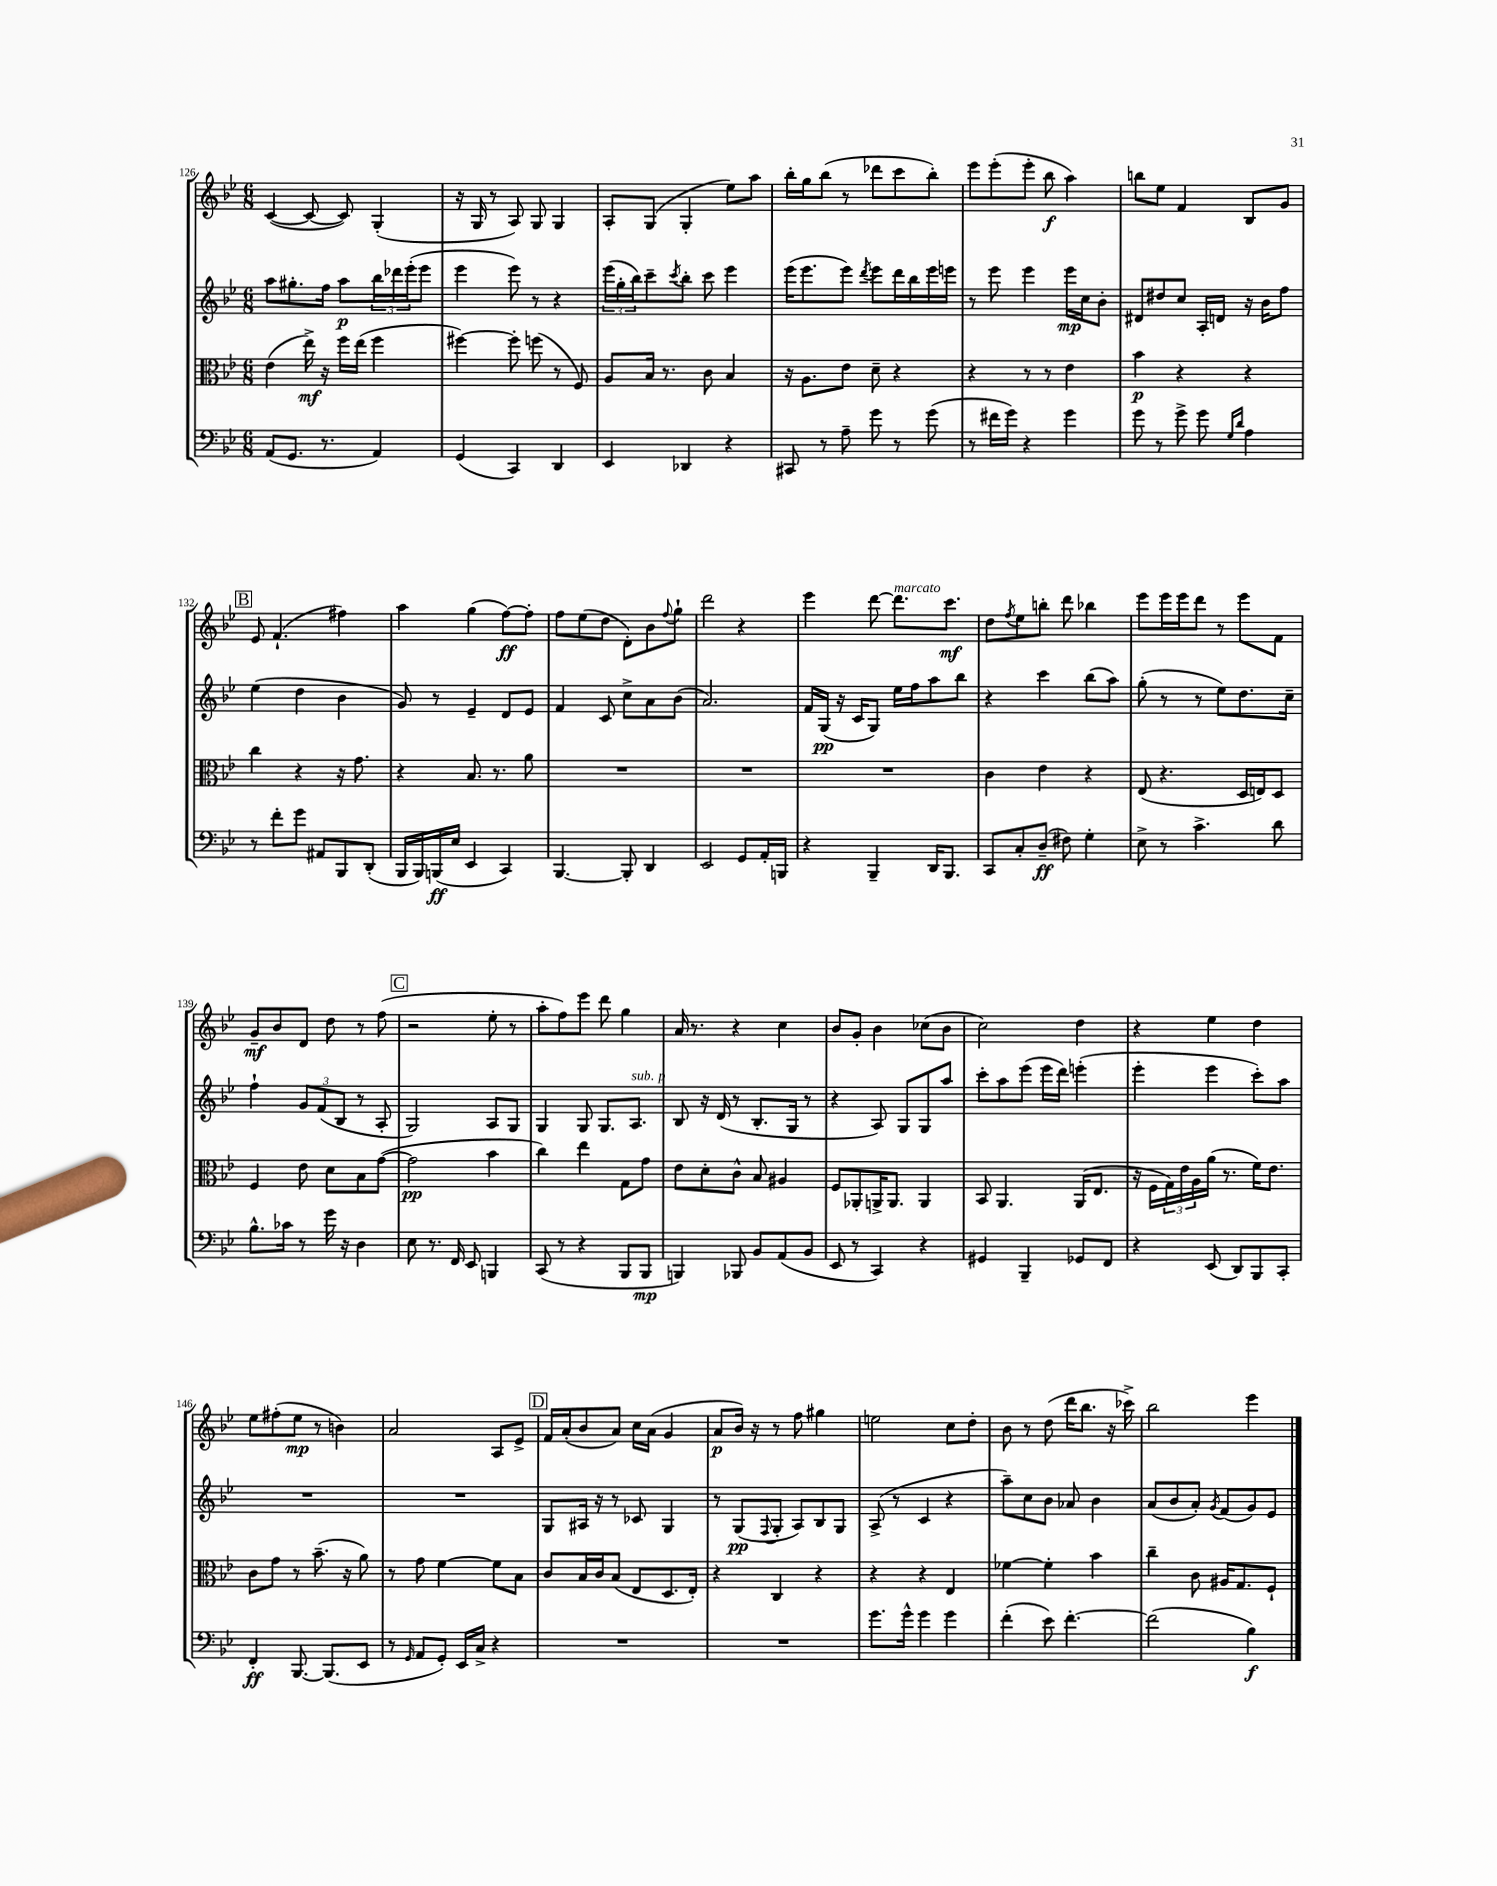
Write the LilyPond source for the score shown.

<<
\new StaffGroup <<
\new Staff = "s0" {
    \clef treble \key bes \major \numericTimeSignature \time 6/8
    c'4~( c'8~ c'8) g4-.( |
    r16 g16 r8 a8) g8 g4 |
    a8-. g8( g4-. ees''8) a''8 |
    bes''16-. g''16 bes''8( r8 des'''8 c'''8 bes''8-.) |
    ees'''8 ees'''8-.( ees'''8-. bes''8\f a''4) |
    b''8 ees''8 f'4 bes8 g'8 |
    \mark \markup { \box "B" } ees'8 f'4.-!( fis''4) |
    a''4 g''4( f''8~\ff) f''8-. |
    f''8 ees''8( d''8 d'8-.) bes'8 \appoggiatura { f''8 } g''8-! |
    d'''2 r4 |
    ees'''4 d'''8~ d'''8.^\markup { \italic "marcato" } c'''8.\mf |
    d''8 \acciaccatura { f''8 } ees''8 b''8-. d'''8 bes''4 |
    ees'''8 ees'''16 ees'''16 d'''8 r8 ees'''8 f'8 |
    g'8--\mf bes'8 d'8 d''8 r8 f''8( |
    \mark \markup { \box "C" } r2 ees''8-. r8 |
    a''8-. f''8) ees'''8 d'''8 g''4 |
    a'16 r8. r4 c''4 |
    bes'8 g'8-. bes'4 ces''8( bes'8 |
    c''2) d''4 |
    r4 ees''4 d''4 |
    ees''8 fis''8-.( ees''8\mp r8 b'4) |
    a'2 a8 ees'8-> |
    \mark \markup { \box "D" } f'16 a'16-.( bes'8 a'8) c''16 a'16( g'4 |
    a'8\p bes'16) r16 r8 f''8 gis''4 |
    e''2 c''8 d''8-. |
    bes'8 r8 d''8( d'''16 bes''8. r16 ces'''16->) |
    bes''2 ees'''4 \bar "|." |
}
\new Staff = "s1" {
    \clef treble \key bes \major \numericTimeSignature \time 6/8
    a''8 gis''8.-. f''16 a''8\p \tuplet 3/2 { bes''16 des'''16 ees'''16-.( } ees'''8 |
    ees'''4 ees'''8) r8 r4 |
    \tuplet 3/2 { ees'''16( g''16-. bes''16) } c'''8-- \acciaccatura { c'''8 } bes''8-. c'''8 ees'''4 |
    ees'''16( ees'''8. ees'''8) \acciaccatura { d'''8 } ees'''8 d'''16 bes''16 ees'''16 e'''16 |
    r8 ees'''8 ees'''4 ees'''16\mp c''16 bes'8-. |
    dis'8 dis''8 c''8 a16-. d'16 r16 bes'16 f''8 |
    \mark \markup { \box "B" } ees''4( d''4 bes'4 |
    g'8) r8 ees'4-- d'8 ees'8 |
    f'4 c'8 c''8-> a'8 bes'8( |
    a'2.) |
    f'16 g16\pp( r16 c'16 g8) ees''16 f''16 a''8 bes''8 |
    r4 c'''4 bes''8( a''8) |
    g''8-.( r8 r8 ees''8) d''8. c''16-- |
    f''4-! \tuplet 3/2 { g'8 f'8( bes8 } r8 a8-. |
    \mark \markup { \box "C" } g2) a8 g8 |
    g4 g8 g8. a8.^\markup { \italic "sub. p" } |
    bes8 r16 d'16( r8 bes8.-. g16 r8 |
    r4 a8) g8 g8 a''8 |
    c'''8-. a''8 ees'''8( ees'''16 d'''16) e'''4-.( |
    ees'''4-. ees'''4 c'''8-.) a''8 |
    R2. |
    R2. |
    \mark \markup { \box "D" } g8 ais16 r16 r8 ces'8 g4 |
    r8 g8\pp( \appoggiatura { f8 } g8-. a8) bes8 g8 |
    a8->( r8 c'4 r4 |
    a''8--) c''8 bes'8 aes'8 bes'4 |
    a'8( bes'8 a'8-.) \acciaccatura { g'8 } f'8( g'8) ees'8 \bar "|." |
}
\new Staff = "s2" {
    \clef alto \key bes \major \numericTimeSignature \time 6/8
    ees'4( ees''16->\mf) r16 f''16 ees''16( f''4 |
    fis''4~) fis''8-. f''8( r8 f8) |
    a8 bes16 r8. c'8 bes4 |
    r16 a8. ees'8 d'8-- r4 |
    r4 r8 r8 ees'4 |
    bes'4\p r4 r4 |
    \mark \markup { \box "B" } c''4 r4 r16 g'8. |
    r4 bes8. r8. a'8 |
    R2. |
    R2. |
    R2. |
    c'4 ees'4 r4 |
    ees8( r4. d16 e16) d8 |
    f4 ees'8 d'8 bes8 g'8~( |
    \mark \markup { \box "C" } g'2\pp bes'4 |
    c''4) ees''4 g8 g'8 |
    ees'8 d'8-. c'8-^ bes8 ais4 |
    f8 aes,8-. a,16-> a,8. a,4 |
    bes,8 a,4. a,16( ees8. |
    r16 f16 \tuplet 3/2 { g16) ees'16 a16 } a'16( r8. f'16) ees'8. |
    c'8 g'8 r8 bes'8.--( r16 a'8) |
    r8 g'8 f'4~ f'8 bes8 |
    \mark \markup { \box "D" } c'8 bes16 c'16 bes8( ees8 d8. ees16-.) |
    r4 c4 r4 |
    r4 r4 ees4 |
    fes'4~ fes'4-. bes'4 |
    c''4-- c'8 ais16 g8. f8-! \bar "|." |
}
\new Staff = "s3" {
    \clef bass \key bes \major \numericTimeSignature \time 6/8
    a,8( g,8. r8. a,4) |
    g,4( c,4) d,4 |
    ees,4 des,4 r4 |
    cis,8 r8 a8-- g'8 r8 g'8( |
    r8 fis'16 g'16) r4 g'4 |
    g'8 r8 g'8-> g'8 \grace { g16 d'16 } a4 |
    \mark \markup { \box "B" } r8 f'8-. g'8 ais,8 bes,,8 d,8-.( |
    bes,,16 bes,,16) b,,16\ff( ees16 ees,4 c,4) |
    bes,,4.~ bes,,8-. d,4 |
    ees,2 g,8 a,16-. b,,16 |
    r4 bes,,4-- d,16 bes,,8. |
    c,8 c8-. d8--\ff( fis8) g4-. |
    ees8-> r8 c'4.-> d'8 |
    bes8.-^ ces'16 r8 g'16 r16 d4 |
    \mark \markup { \box "C" } ees8 r8. f,16 ees,8 b,,4 |
    c,8( r8 r4 bes,,8 bes,,8\mp |
    b,,4) bes,,8 bes,8 a,8( bes,8 |
    ees,8 r8 c,4) r4 |
    gis,4 bes,,4-- ges,8 f,8 |
    r4 ees,8( d,8) bes,,8 c,8-. |
    f,4-.\ff bes,,8.~ bes,,8.( ees,8 |
    r8 \grace { g,16 } a,8 g,8-.) ees,16 c16-> r4 |
    \mark \markup { \box "D" } R2. |
    R2. |
    g'8. g'16-^ g'4 g'4 |
    f'4-.( ees'8) f'4.~-. |
    f'2( bes4\f) \bar "|." |
}
>>
>>
\layout { \context { \Score currentBarNumber = #126 } }
